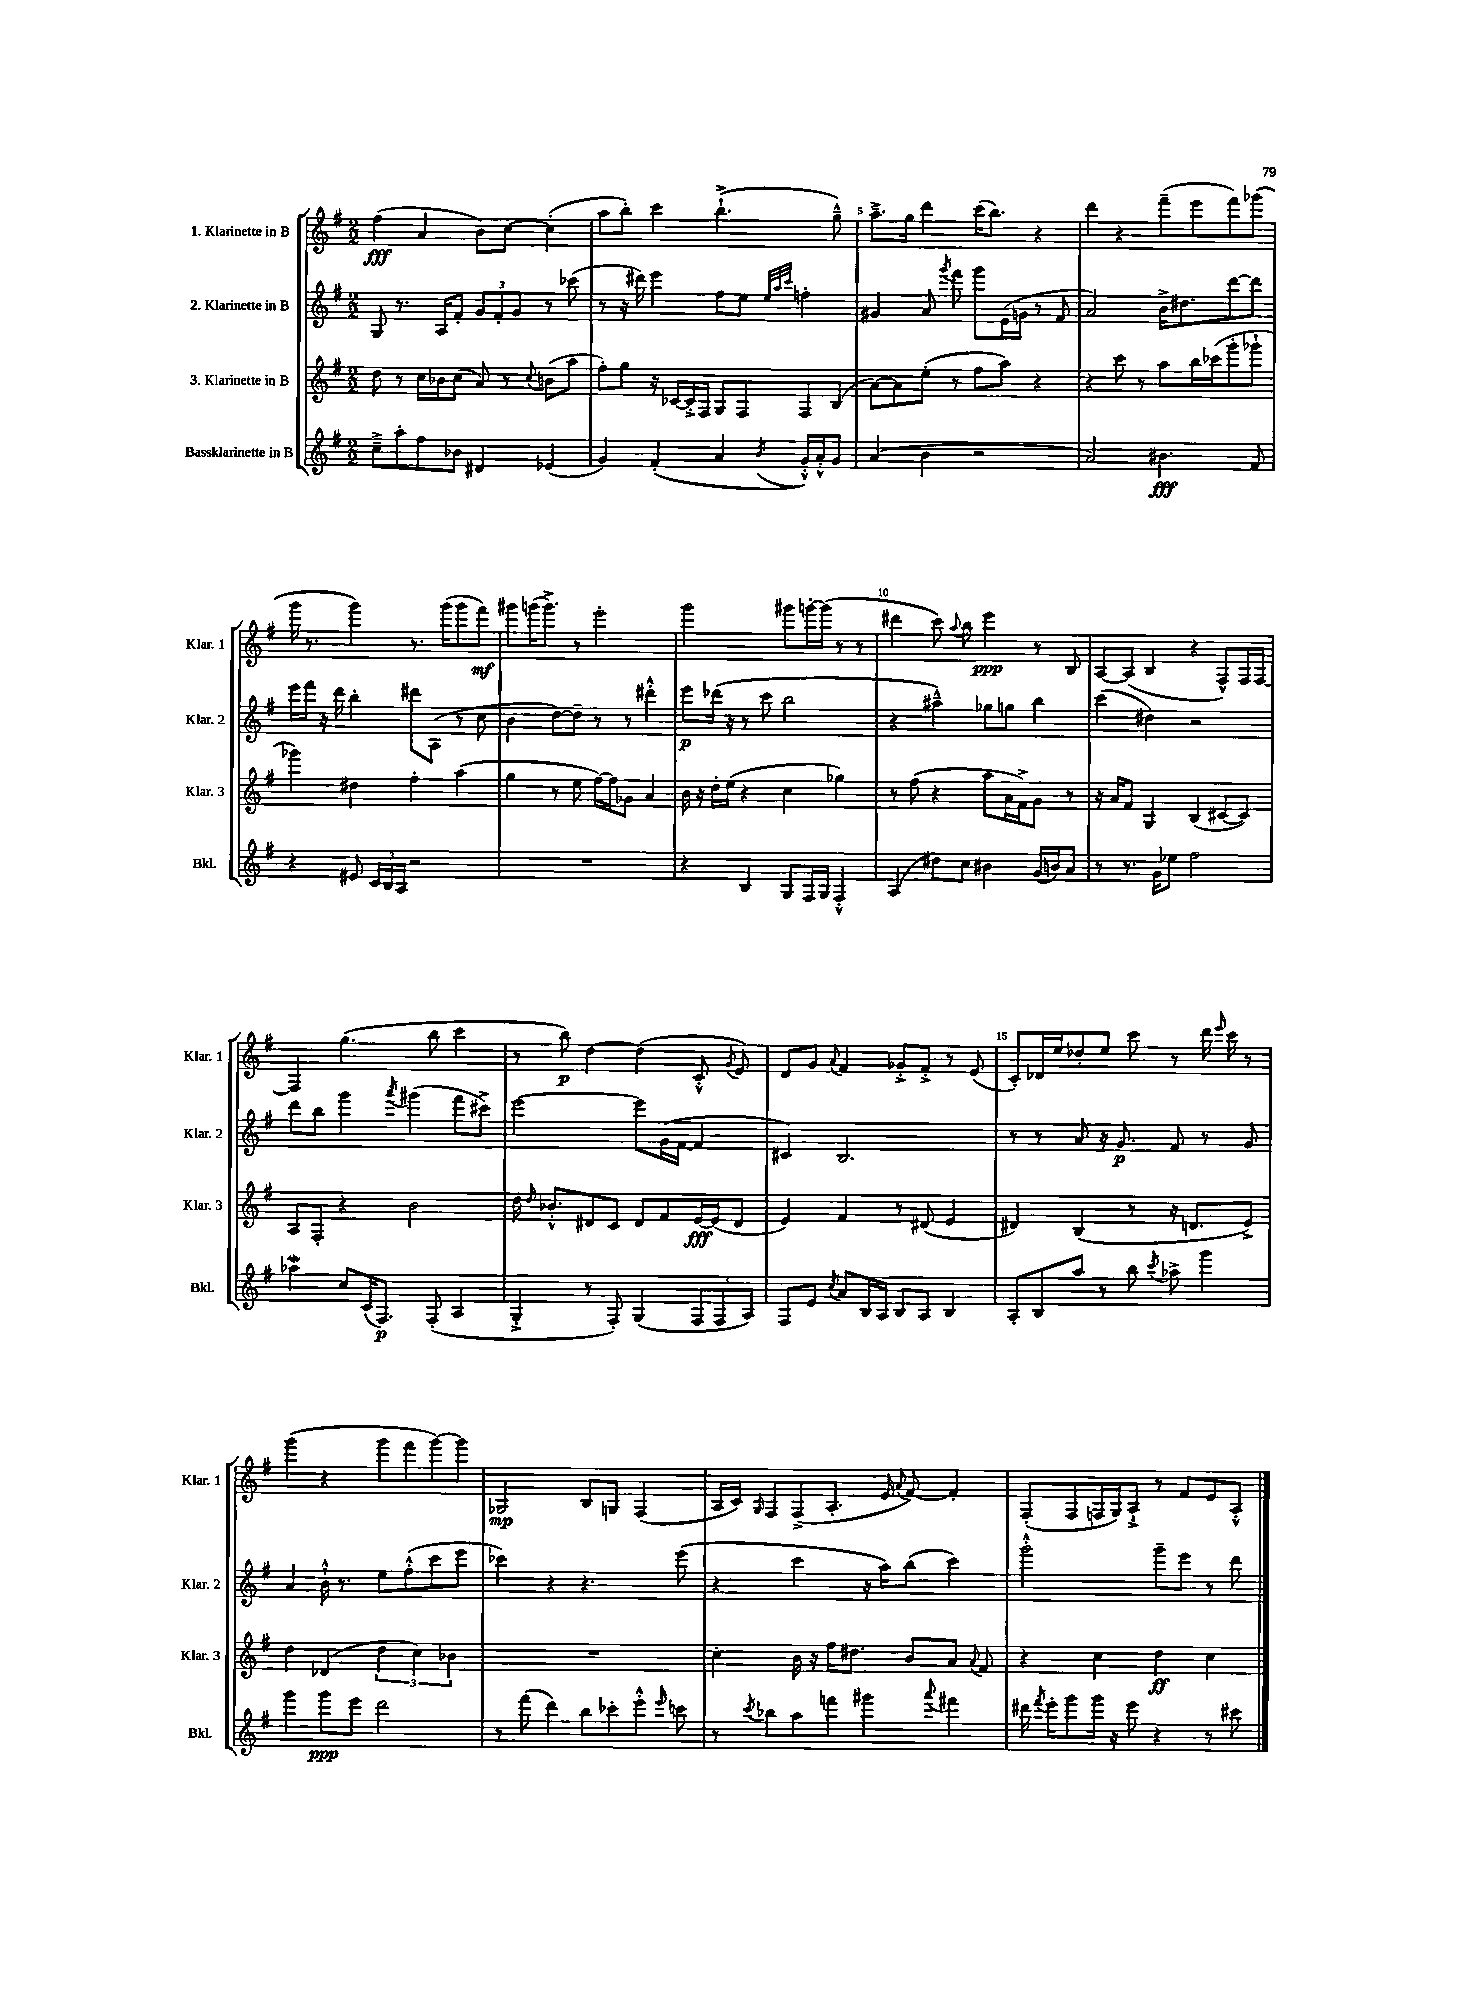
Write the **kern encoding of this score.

**kern	**kern	**kern	**kern
*staff4	*staff3	*staff2	*staff1
*clefG2	*clefG2	*clefG2	*clefG2
*k[f#]	*k[f#]	*k[f#]	*k[f#]
*M2/2	*M2/2	*M2/2	*M2/2
8cc~^	8dd	8G	(4ff#
8aa'	8r	8.r	.
8ff#	16cc	.	4a
.	16b-	16A	.
8b-	(8cc	8f#'	.
4d#	8a)	12g	8b)
.	.	12f#'	.
.	8r	.	[8cc
.	.	12g	.
.	8qqcc	.	.
(4e-	(8b	8r	(4cc']
.	8aa	(8ccc-	.
=	=	=	=
4g)	8ff#')	8r	8aa
.	8gg	16r	8bb')
.	.	16ddd#)	.
(4f#'	16r	4eee	4ccc
.	[16c-	.	.
.	16c-'^]	.	.
.	16F#	.	.
4a	8G	8ff#	(4.bb`^
.	8F#	8ee	.
.	.	32qqee	.
.	.	32qqaa	.
8qb	.	32qqccc	.
16g'^^)	8F#	4ff'	.
16a'^^	.	.	.
8g	(8B	.	8gg~^^)
=	=	=	=
(4a	[8a)	4g#	8.aa~^
.	8a]	.	.
.	.	.	16gg
4b	(8ee'	8a	4ddd
.	.	8qggg	.
.	8r	8fff#	.
2r	8ff#	8ggg	(16ccc
.	.	.	8.bb)
.	8aa)	(16e	.
.	.	16g	.
.	4r	8r	4r
.	.	8f#	.
=	=	=	=
2a)	4r	2a)	4ddd
.	8ccc	.	4r
.	8r	.	.
4.b#	8aa	16b^	(8fff#~
.	.	8.dd#	.
.	16bb	.	8eee
.	(16ccc-	.	.
.	8ggg'	[8ddd	8fff#)
8f#	8ggg-`	8ddd]	(8ggg-
=	=	=	=
4r	4ggg-)	16eee	16ggg
.	.	16fff#	8.r
.	.	16r	.
.	.	16ddd	.
8e#	4dd#	4bb'	4ggg)
24c	.	.	.
24B	.	.	.
24A	.	.	.
2r	4ff#'	8ddd#	8.r
.	.	(8A	.
.	.	.	(16ggg
.	(4aa	8r	8ggg
.	.	8cc	8fff#)
=	=	=	=
1r	4gg	4b	8ggg#
.	.	.	(16ggg
.	.	.	8.ggg^)
.	8r	[8dd)	.
.	8ee	8dd~]	8r
.	[16ff#)	8r	2eee'
.	16ff#]	.	.
.	8g-	8r	.
.	4a	4ddd#'^^	.
=	=	=	=
4r	16b	8eee	2ggg
.	16r	.	.
.	16dd'	(16ddd-	.
.	(16ee	16r	.
4B	4r	8r	.
.	.	8ccc	.
8G	4cc	2bb	8ggg#
16F#	.	.	[16ggg'
16G	.	.	(16ggg]
4F#'^^	4gg-)	.	8r
.	.	.	8r
=	=	=	=
(4A	8r	4r	4ddd#
.	(8ff#	.	.
8dd#)	4r	4aa#~^^)	8ccc)
.	.	.	8qqaa
8cc	.	.	8bb
4b#	8aa	8gg-	4eee
.	16a	8gg	.
.	16f#^)	.	.
(16g	8g	4bb	8r
16b)	.	.	.
8a	8r	.	8B
=	=	=	=
8r	16r	(4ccc	[8A
.	16a	.	.
8.r	8f#	.	(8A]
.	4G	4dd#)	4B
16g	.	.	.
8ee-	.	.	.
2ff#	(4B	2r	4r
.	[8c#	.	8F#^^)
.	8c#])	.	16F#
.	.	.	[16F#
=	=	=	=
4aa-	8A	8ddd	4F#]
.	8F#'	8bb	.
8cc	4r	4ggg	(4.gg
(16c	.	.	.
8.F#)	.	.	.
.	.	8qaaa	.
.	2b	(4ggg#	.
(8F#'	.	.	8bb
4A	.	8fff#	4ccc
.	.	8ccc#^)	.
=	=	=	=
4G'^	16dd	[2eee	8r
.	16qqdd	.	.
.	8.b-'^^	.	.
.	.	.	8bb)
8r	8d#	.	[4dd
8F#')	8c	.	.
(4G	8d#	8eee]	(4dd]
.	8f#	(16g	.
.	.	[16f#	.
12F#	[16e	4f#]	8c'^^
.	(16e]	.	.
12F#	.	.	.
.	.	.	8qg
.	8d#	.	8e)
12A)	.	.	.
=	=	=	=
8F#	4e)	4c#)	8d
8e	.	.	8g
8qcc	.	.	8qqa
8a	4f#	2.B	4f#
16B	.	.	.
16A	.	.	.
8B	8r	.	8g-'^
8A	(8d#	.	8f#'^
4B	4e	.	8r
.	.	.	(8e
=	=	=	=
8A'	4d#)	8r	8c')
8B	.	8r	16d-
.	.	.	16ee
8aa	(4B	8a	8dd-'
8r	.	16r	8ee
.	.	8.g	.
8bb	8r	.	8ccc
8qccc	.	.	.
8aa-^	16r	8f#	8r
.	8.d	.	.
4ggg	.	8r	16ddd
.	.	.	16qqeee
.	.	.	16ccc
.	8e^)	8g	8r
=	=	=	=
4ggg	4dd	4a	(4ggg
8ggg	(4d-	16b`^^	4r
.	.	8.r	.
8eee	.	.	.
2ddd	6dd	8ee	8ggg
.	.	(8ff#'^^	8fff#
.	6cc)	.	.
.	.	8ccc	[8ggg)
.	6b-	.	.
.	.	8eee	8ggg]
=	=	=	=
8r	1r	4ccc-)	2G-
(8fff#	.	.	.
4ddd)	.	4r	.
8bb	.	4.r	8B
8ccc-'	.	.	8G
8eee'^^	.	.	(4F#
16qqeee	.	.	.
8ccc	.	(8eee	.
=	=	=	=
8r	4cc'	4r	16A
.	.	.	16c)
8qccc	.	.	16qqG
8bb-	.	.	8F#
8aa	16b	4ccc	(8F#^
.	16r	.	.
8fff	16ff#	.	8.A'
.	8.dd#	.	.
4ggg#	.	16r	.
.	.	16aa)	16e
.	.	.	8qqa
.	8b	(8bb	[8f#)
8qqaaa	.	.	.
4fff#	8a	4ccc)	4f#']
.	8qqa	.	.
.	8f#	.	.
=	=	=	=
16ddd#	4r	2ggg'^^	(8F#'
8qfff#	.	.	.
16eee'	.	.	.
8ggg	.	.	8F#
16ggg	4cc	.	16F
16r	.	.	16G)
8eee	.	.	8A`^
4r	4dd	8ggg~	8r
.	.	8eee	8f#
8r	4cc	8r	8e
8ccc#	.	8ddd	8A'^^
==	==	==	==
*-	*-	*-	*-
